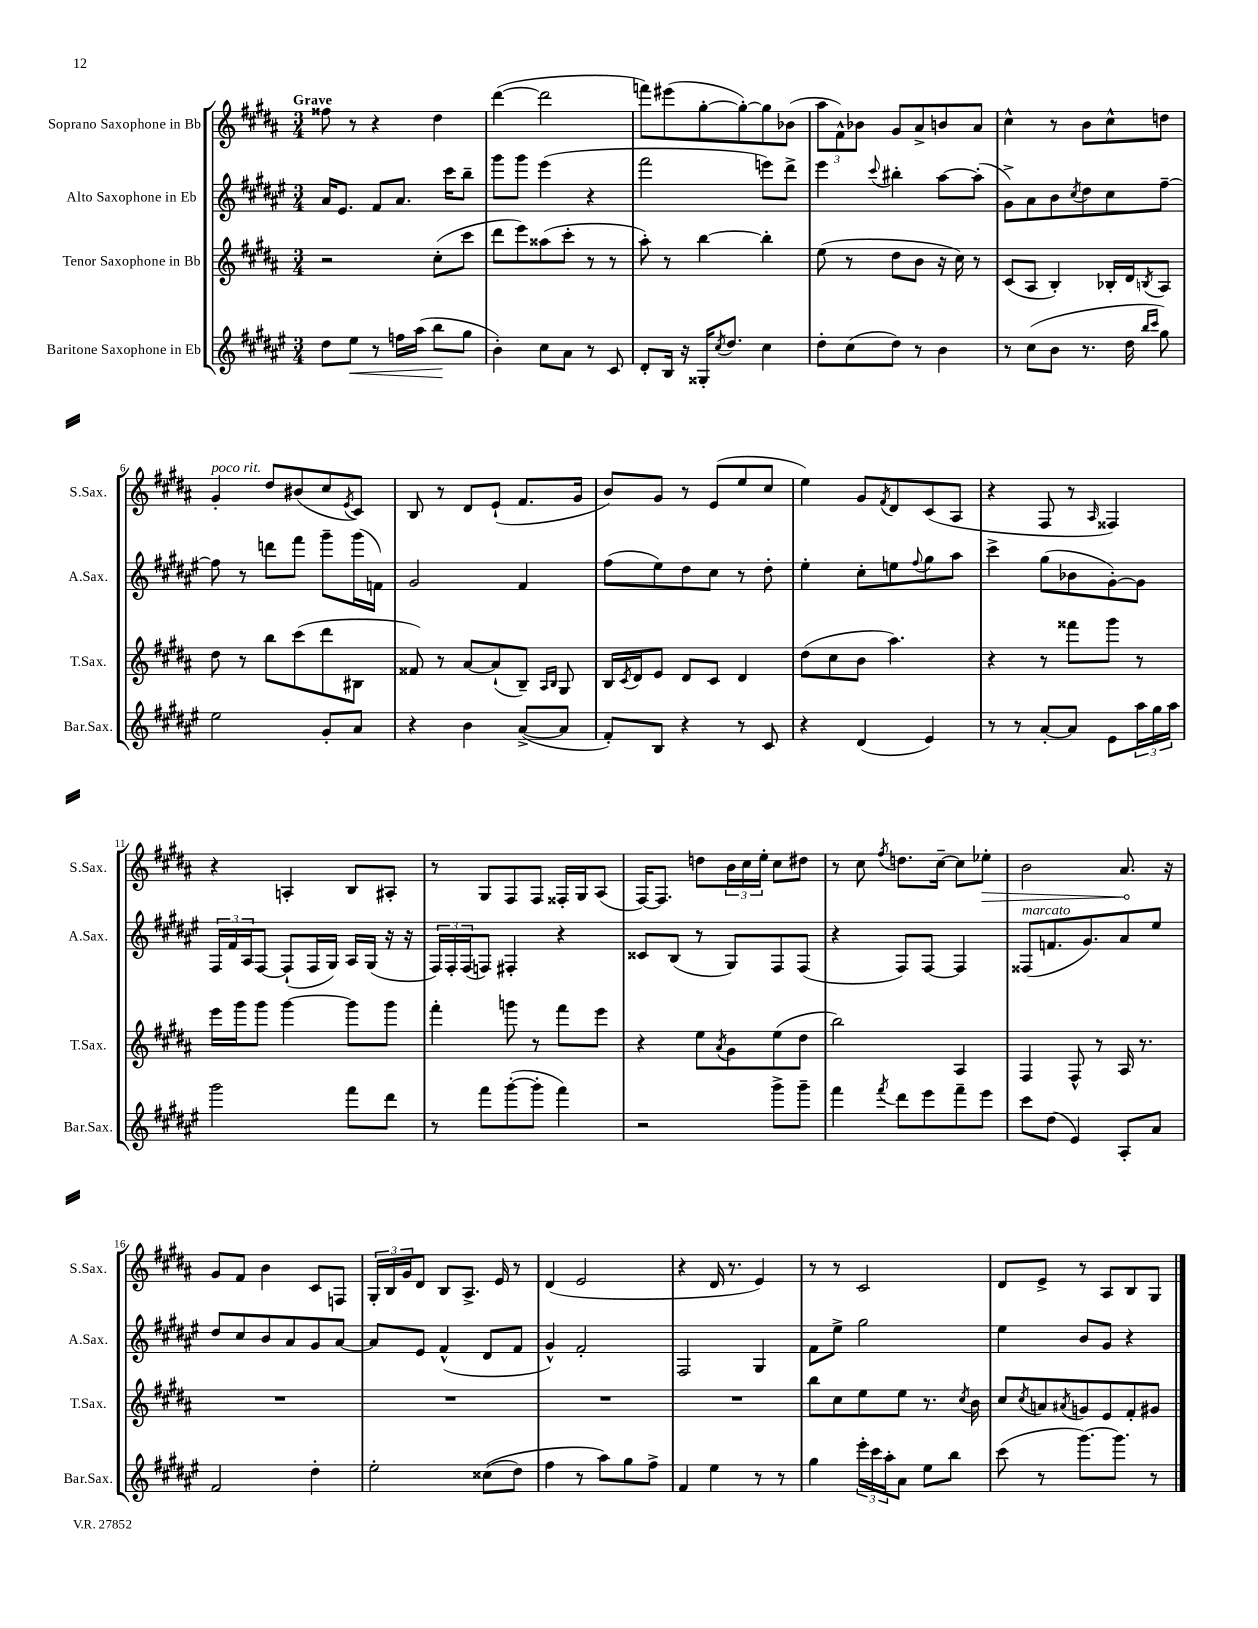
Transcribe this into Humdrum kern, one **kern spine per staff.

**kern	**kern	**kern	**kern
*staff4	*staff3	*staff2	*staff1
*clefG2	*clefG2	*clefG2	*clefG2
*k[f#c#g#d#a#e#]	*k[f#c#g#d#a#]	*k[f#c#g#d#a#e#]	*k[f#c#g#d#a#]
*M3/4	*M3/4	*M3/4	*M3/4
8dd#	2r	16a#	8ff##
.	.	8.e#	.
8ee#	.	.	8r
8r	.	8f#	4r
16ff	.	8.a#	.
(16aa#	.	.	.
8bb	(8cc#'	.	4dd#
.	.	16ccc#	.
8gg#	8ccc#	8bb~	.
=	=	=	=
4b')	8ddd#	8ggg#	([4ddd#
.	8eee)	8ggg#	.
8cc#	(8aa##	(4eee#	2ddd#]
8a#	8ccc#'	.	.
8r	8r	4r	.
8c#	8r	.	.
=	=	=	=
8d#'	8aa#')	2fff#	8fff)
16B	8r	.	(8eee#
16r	.	.	.
16G##'	[4bb	.	[8gg#'
8qcc#	.	.	.
8.dd#	.	.	.
.	.	.	8gg#'_)
4cc#	4bb']	8eee)	8gg#]
.	.	8ddd#^	(8b-
=	=	=	=
8dd#'	(8ee	4eee#	12aa#
.	.	.	12f#^^)
(8cc#	8r	.	.
.	.	.	12b-
.	.	8qqccc#	.
8dd#)	8dd#	4bb#'	8g#
8r	8b	.	8a#^
4b	16r	[8aa#	8b
.	16cc#)	.	.
.	8r	(8aa#']	8a#
=	=	=	=
8r	(8c#	8g#^)	4cc#^^
(8cc#	8A#	8a#	.
8b	4B')	8b	8r
.	.	8qcc#	.
8.r	.	8dd#	8b
.	16B-'	8cc#	8cc#^^
16dd#	16d#	.	.
16qqbb	.	.	.
16qqccc#	8qB	.	.
8gg#)	8A#	[8ff#~	8dd
=	=	=	=
2ee#	8dd#	8ff#]	4g#'
.	8r	8r	.
.	8bb	8ddd	8dd#
.	(8ccc#	8fff#	(8b#
8g#'	8ddd#	8ggg#~	8cc#
.	.	.	8qe
8a#	8B#	(16ggg#	8c#)
.	.	16f)	.
=	=	=	=
4r	8f##)	2g#	8B
.	8r	.	8r
4b	[8a#	.	8d#
.	(8a#`]	.	(8e`
([8a#^	8B~)	4f#	8.f#
.	16qqA#	.	.
.	16qqB	.	.
8a#]	8G#	.	.
.	.	.	16g#
=	=	=	=
8f#')	16B	(8ff#	8b)
.	8qc#	.	.
.	16d#	.	.
8B	8e	8ee#)	8g#
4r	8d#	8dd#	8r
.	8c#	8cc#	(8e
8r	4d#	8r	8ee
8c#	.	8dd#'	8cc#
=	=	=	=
4r	(8dd#	4ee#'	4ee)
.	8cc#	.	.
(4d#	8b	8cc#'	8g#
.	.	.	8qf#
.	4.aa#)	8ee	8d#
.	.	8qqff#	.
4e#)	.	8gg#	(8c#
.	.	8aa#	8A#
=	=	=	=
8r	4r	4ccc#^	4r
8r	.	.	.
[8a#'	8r	(8gg#	8F#
8a#]	8fff##	8b-	8r
.	.	.	16qqA#
8e#	8ggg#	[8g#')	4F##)
24aa#	8r	8g#]	.
24gg#	.	.	.
24aa#	.	.	.
=	=	=	=
2ggg#	16eee	24F#	4r
.	.	24f#	.
.	16ggg#	.	.
.	.	24A#	.
.	8ggg#	[8F#	.
.	[4ggg#	(8F#`]	4A'
.	.	16F#	.
.	.	16G#)	.
8fff#	8ggg#]	16A#	8B
.	.	(16G#	.
8ddd#	8ggg#	16r	8A#'
.	.	16r	.
=	=	=	=
8r	4fff#'	24F#)	8r
.	.	24F#'	.
.	.	(24F#	.
8fff#	.	8F)	8G#
([8ggg#'	8ggg	4F#'	8F#
8ggg#']	8r	.	8F#
4fff#)	8fff#	4r	16F##'
.	.	.	16G#
.	8eee	.	(8A#
=	=	=	=
2r	4r	8c##	[16F#)
.	.	.	8.F#]
.	.	(8B	.
.	8ee	8r	8dd
.	8qa#	.	.
.	8g#	8G#)	24b
.	.	.	24cc#
.	.	.	24ee'
8ggg#^	(8ee	8F#	8cc#
8ggg#~	8dd#	(8F#	8dd#
=	=	=	=
4fff#	2bb)	4r	8r
.	.	.	8cc#
8qfff#	.	.	8qff#
8ddd#	.	8F#)	8.dd
8eee#	.	[8F#	.
.	.	.	[16cc#~
8fff#~	4A#	4F#]	8cc#]
8eee#	.	.	8ee-'
=	=	=	=
8ccc#	4F#	(8F##	2b
(8dd#	.	8.f	.
4e#)	8F#^^	.	.
.	.	8.g#)	.
.	8r	.	.
8A#'	16A#	8a#	8.a#
.	8.r	.	.
8a#	.	8ee#	.
.	.	.	16r
=	=	=	=
2f#	2.r	8dd#	8g#
.	.	8cc#	8f#
.	.	8b	4b
.	.	8a#	.
4dd#'	.	8g#	8c#
.	.	[8a#	8F
=	=	=	=
2ee#'	2.r	8a#]	24G#'
.	.	.	24B
.	.	.	24g#
.	.	8e#	8d#
.	.	(4f#^^	8B
.	.	.	8.A#^
&((8cc##	.	8d#	.
.	.	.	16e
8dd#)	.	8f#	8r
=	=	=	=
4ff#	2.r	4g#^^)	(4d#
8r	.	2f#'	2e
8aa#&)	.	.	.
8gg#	.	.	.
8ff#^	.	.	.
=	=	=	=
4f#	2.r	2F#	4r
4ee#	.	.	16d#
.	.	.	8.r
8r	.	4G#	4e)
8r	.	.	.
=	=	=	=
4gg#	8bb	8f#	8r
.	8cc#	8ee#^	8r
24eee#'	8ee	2gg#	2c#
24ccc#	.	.	.
24aa#'	.	.	.
8a#	8ee	.	.
8ee#	8.r	.	.
8bb	.	.	.
.	8qcc#	.	.
.	16b	.	.
=	=	=	=
(8ccc#	8cc#	4ee#	8d#
.	8qcc#	.	.
8r	8a	.	8e^
.	8qa#	.	.
[8.ggg#)	8g	8b	8r
.	8e	8g#	8A#
8.ggg#]	.	.	.
.	8f#'	4r	8B
8r	8g#	.	8G#
==	==	==	==
*-	*-	*-	*-
